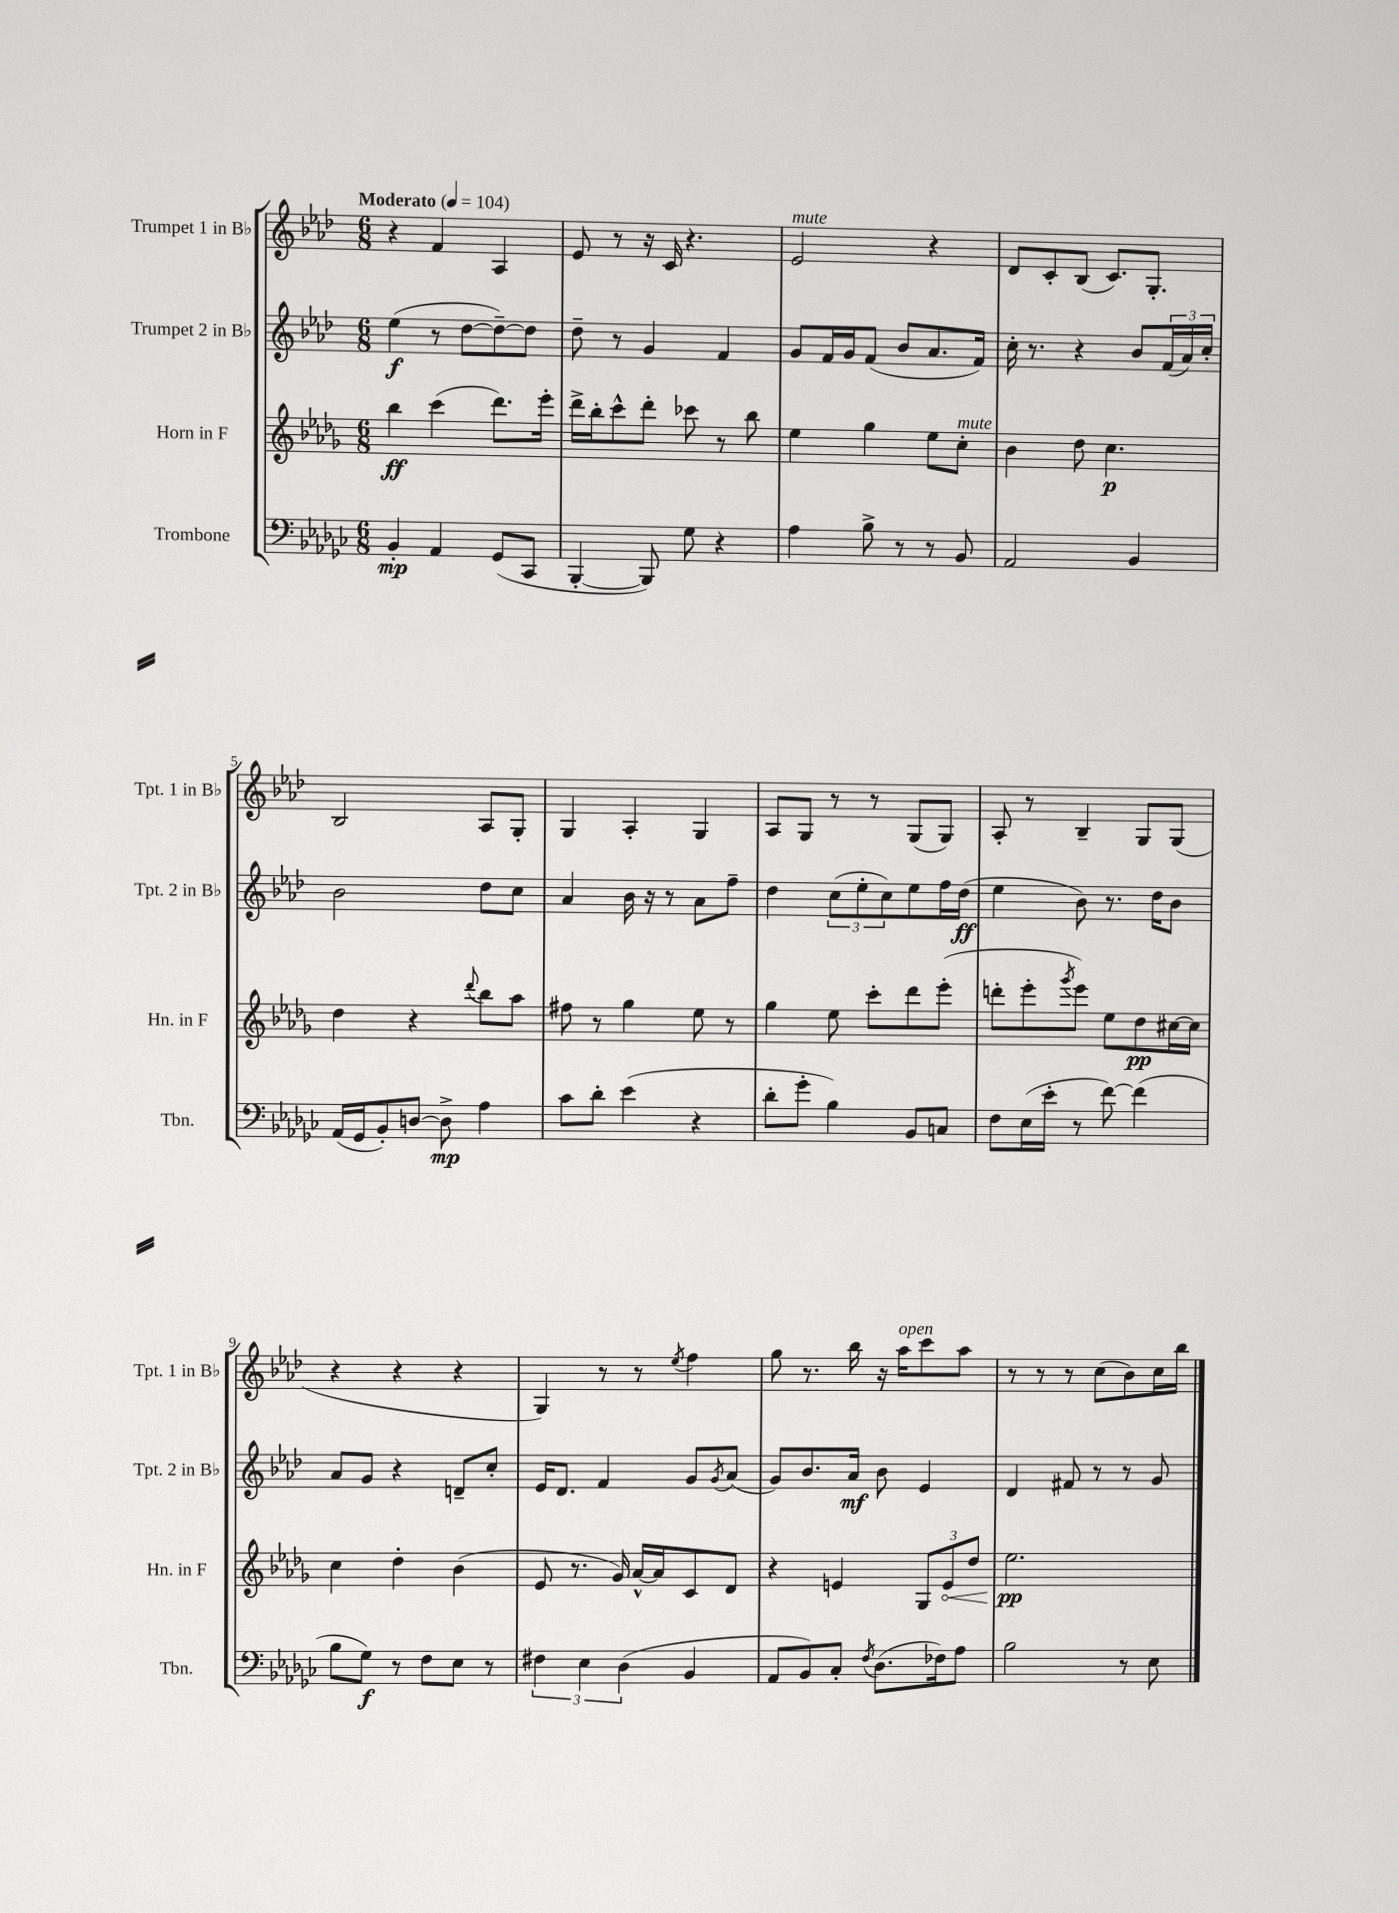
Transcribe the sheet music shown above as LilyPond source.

<<
\new StaffGroup <<
\new Staff = "s0" \with { instrumentName = "Trumpet 1 in Bb" shortInstrumentName = "Tpt. 1 in Bb" } {
    \clef treble \key aes \major \numericTimeSignature \time 6/8 \tempo "Moderato" 4 = 104
    r4 f'4 aes4 |
    ees'8 r8 r16 c'16 r4. |
    ees'2^\markup { \italic "mute" } r4 |
    des'8 c'8-. bes8( c'8.) g8.-. |
    bes2 aes8 g8-. |
    g4 aes4-. g4 |
    aes8 g8 r8 r8 g8( g8) |
    aes8-. r8 bes4-- g8 g8( |
    r4 r4 r4 |
    g4) r8 r8 \acciaccatura { ees''8 } f''4 |
    g''8 r8. bes''16 r16 aes''16^\markup { \italic "open" } c'''8 aes''8 |
    r8 r8 r8 c''8( bes'8) c''16 bes''16 \bar "|." |
}
\new Staff = "s1" \with { instrumentName = "Trumpet 2 in Bb" shortInstrumentName = "Tpt. 2 in Bb" } {
    \clef treble \key aes \major \numericTimeSignature \time 6/8
    ees''4\f( r8 des''8~ des''8~--) des''8 |
    des''8-- r8 g'4 f'4 |
    g'8 f'16 g'16 f'8( bes'8 aes'8. f'16) |
    c''16-. r8. r4 bes'8 \tuplet 3/2 { f'16( aes'16) c''16-. } |
    bes'2 des''8 c''8 |
    aes'4 bes'16 r16 r8 aes'8 f''8-- |
    des''4 \tuplet 3/2 { c''8( ees''8-. c''8) } ees''8 f''16 des''16\ff( |
    ees''4 bes'8) r8. des''16 bes'8 |
    aes'8 g'8 r4 d'8-- c''8-. |
    ees'16 des'8. f'4 g'8 \acciaccatura { g'8 } aes'8( |
    g'8) bes'8. aes'16\mf bes'8 ees'4 |
    des'4 fis'8 r8 r8 g'8 \bar "|." |
}
\new Staff = "s2" \with { instrumentName = "Horn in F" shortInstrumentName = "Hn. in F" } {
    \clef treble \key des \major \numericTimeSignature \time 6/8
    bes''4\ff c'''4( des'''8.) ees'''16-. |
    des'''16-> bes''16-. c'''8-^ des'''8-. ces'''8 r8 bes''8 |
    ees''4 ges''4 ees''8 c''8-.^\markup { \italic "mute" } |
    bes'4 des''8 c''4.\p |
    des''4 r4 \appoggiatura { des'''8 } bes''8 aes''8 |
    fis''8 r8 ges''4 ees''8 r8 |
    ges''4 ees''8 c'''8-. des'''8 ees'''8-.( |
    d'''8-. ees'''8-. \acciaccatura { ges'''8 } ees'''8) ees''8 des''8\pp cis''16~ cis''16 |
    c''4 des''4-. bes'4( |
    ees'8 r8. ges'16) aes'16~-^ aes'16 c'8 des'8 |
    r4 e'4 \tuplet 3/2 { ges8 \once \override Hairpin.circled-tip = ##t e'8\< des''8 } |
    ees''2.\pp\! \bar "|." |
}
\new Staff = "s3" \with { instrumentName = "Trombone" shortInstrumentName = "Tbn." } {
    \clef bass \key ges \major \numericTimeSignature \time 6/8
    bes,4-.\mp aes,4 ges,8( ces,8 |
    bes,,4~-. bes,,8) ges8 r4 |
    aes4 bes8-> r8 r8 bes,8 |
    aes,2 bes,4 |
    aes,16( ges,16 bes,8-.) d8~ d8->\mp aes4 |
    ces'8 des'8-. ees'4( r4 |
    des'8-. ges'8-. bes4) bes,8 c8 |
    f8 ees16( ees'16-. r8 f'8~) f'4( |
    bes8 ges8\f) r8 f8 ees8 r8 |
    \tuplet 3/2 { fis4 ees4 des4( } bes,4 |
    aes,8 bes,8) ces8-. \acciaccatura { f8 } des8.( fes16) aes8 |
    bes2 r8 ees8 \bar "|." |
}
>>
>>
